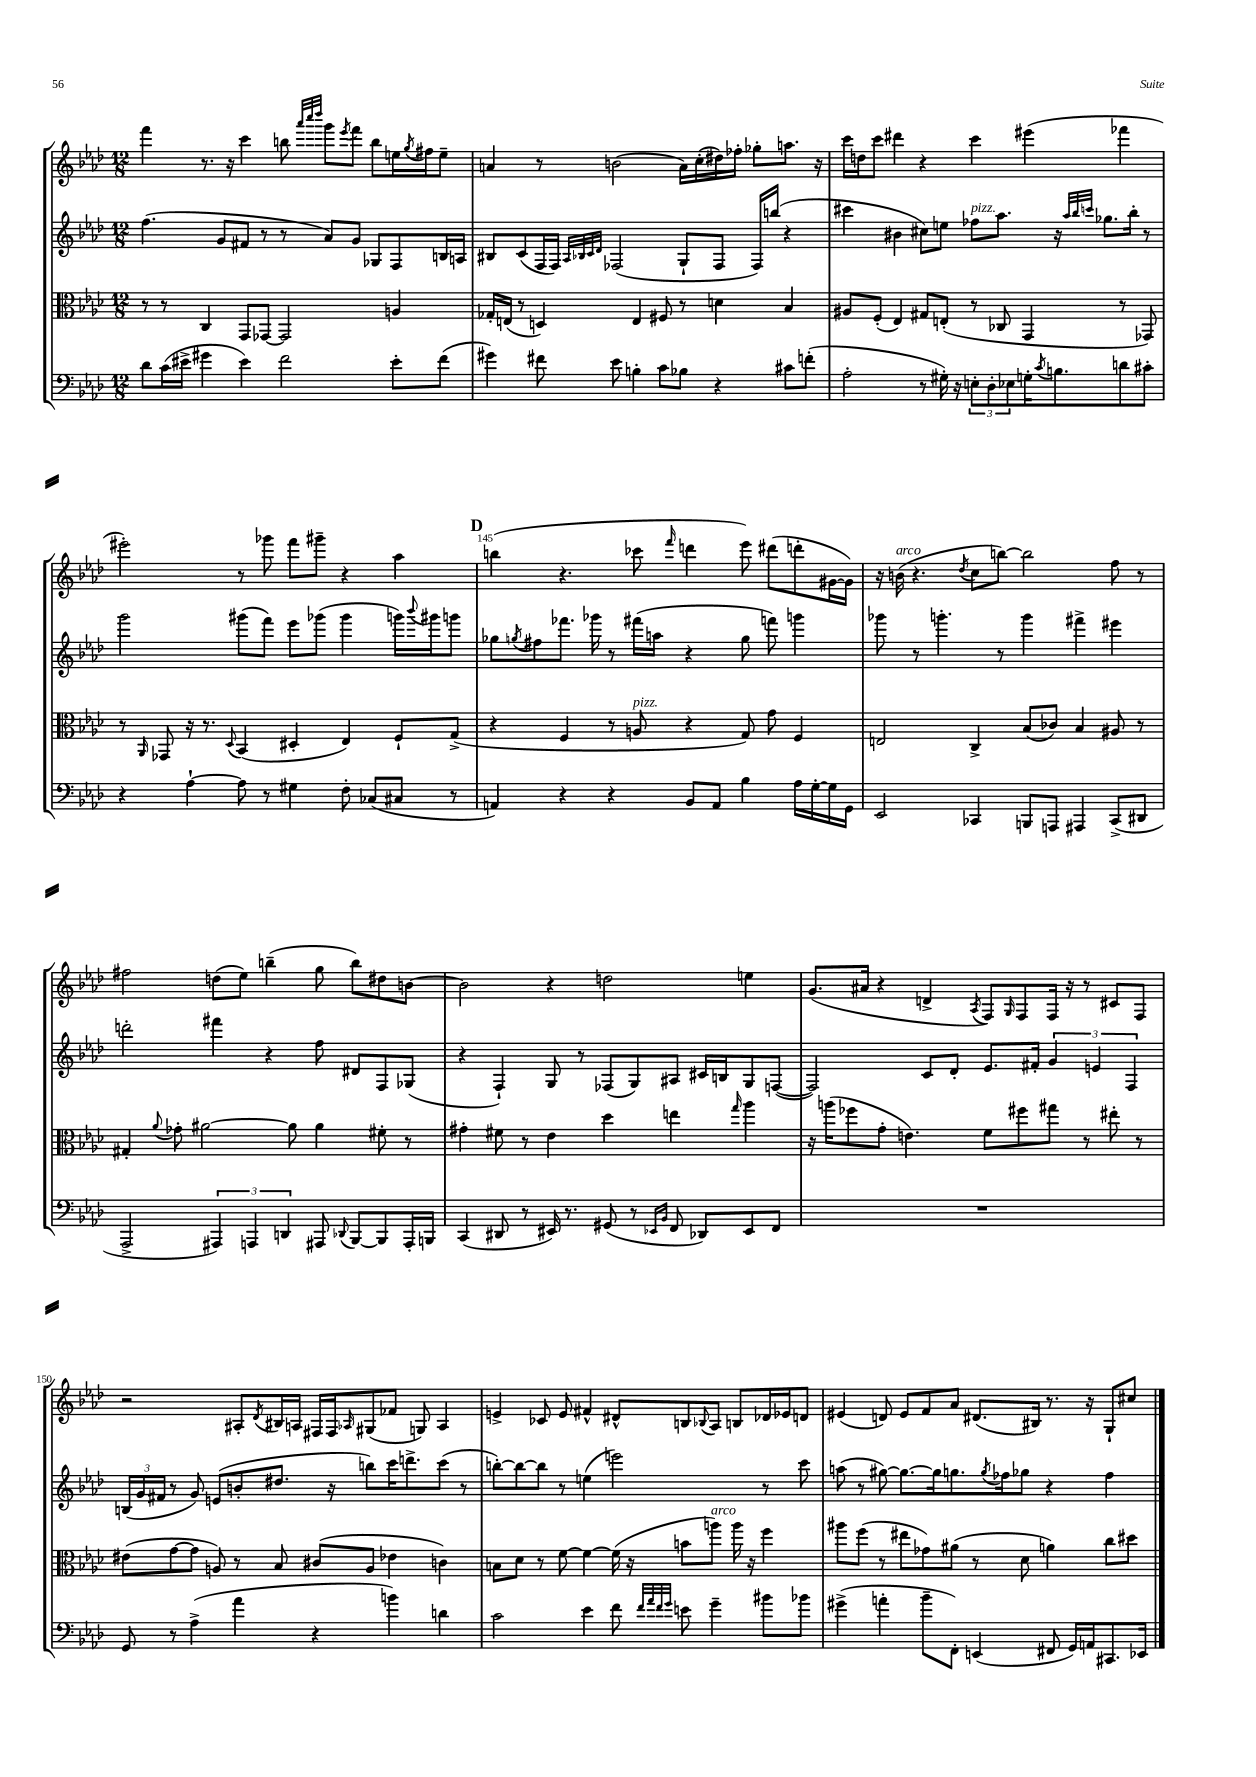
<<
\new StaffGroup <<
\new Staff = "s0" {
    \clef treble \key aes \major \numericTimeSignature \time 12/8
    f'''4 r8. r16 c'''4 b''8 \grace { aes'''32 c''''32 des''''32 } g'''8 \acciaccatura { ees'''8 } f'''8 b''8 e''16 \acciaccatura { g''8 } fis''16 e''8-- |
    a'4 r8 b'2( a'16) c''16-.( dis''16) fes''16-. ges''8-. a''8. r16 |
    c'''16 d''16 c'''8 dis'''4 r4 c'''4 eis'''4( fes'''4 |
    eis'''2-.) r8 ges'''8 f'''8 gis'''8-- r4 aes''4 |
    \mark \markup { \bold "D" } b''4( r4. ces'''8 \grace { f'''16 } d'''4 ees'''8) dis'''8( d'''8-. gis'16~ gis'16) |
    r16 b'16^\markup { \italic "arco" }( r4. \acciaccatura { des''8 } c''8 b''8~) b''2 f''8 r8 |
    fis''2 d''8( ees''8) b''4--( g''8 b''8) dis''8 b'8~ |
    b'2 r4 d''2 e''4 |
    g'8.( ais'16 r4 d'4-> \acciaccatura { aes8 } f8) \grace { g16 } f8 f16 r16 r8 cis'8 f8 |
    r2 ais8-. \acciaccatura { des'8 } bis16 a16 fis16 fis16 \grace { aes16 } gis8( fes'8 g8) aes4 |
    e'4-> ces'8 e'8 fis'4-^ dis'8-^ b8 \appoggiatura { bes8 } aes8 b8 des'16 ees'16 d'8 |
    eis'4( d'8) eis'8 f'8 aes'8 dis'8.( bis16) r8. r16 g8-! cis''8 \bar "|." |
}
\new Staff = "s1" {
    \clef treble \key aes \major \numericTimeSignature \time 12/8
    f''4.( g'8 fis'8 r8 r8 aes'8) g'8 ges8 f8 b16 a16 |
    bis8 c'8( f16 f16) \grace { aes32 bes32 c'32 des'32 } fes2( g8-! fes8 fes16) b''16( r4 |
    cis'''4 bis'4 cis''8) e''8 fes''8^\markup { \italic "pizz." } aes''8. r16 \grace { aes''32 bes''32 c'''32 } ges''8. bes''16-. r8 |
    g'''2 gis'''8( f'''8) ees'''8 ges'''8( ges'''4 g'''16) \appoggiatura { bes'''8 } gis'''16 g'''8 |
    \mark \markup { \bold "D" } ges''8 \acciaccatura { g''8 } fis''8 fes'''8. ges'''16 r8 fis'''16( a''16 r4 g''8 f'''8) g'''4 |
    ges'''8 r8 g'''4.-. r8 g'''4 fis'''4-> eis'''4 |
    d'''2-. fis'''4 r4 f''8 dis'8 f8 ges8( |
    r4 f4-!) g8 r8 fes8( g8) ais8 cis'16 b16 g8 f8~( |
    f2) c'8 des'8-. ees'8. fis'16-. \tuplet 3/2 { g'4 e'4 f4 } |
    \tuplet 3/2 { b16( g'16 fis'16 } r8 g'8) e'8( b'8-. dis''8. r16 b''8) c'''16 d'''8.-> c'''8( r8 |
    b''8~-.) b''8~ b''8 r8 e''4( e'''2) r8 c'''8 |
    a''8( r8 gis''8~) gis''8.~ gis''16 g''8. \acciaccatura { g''8 } fes''16 ges''8 r4 fes''4 \bar "|." |
}
\new Staff = "s2" {
    \clef alto \key aes \major \numericTimeSignature \time 12/8
    r8 r8 c4 g,8 ges,8~ ges,2 a4 |
    ges16-. e16( r8 d4) e4 fis8 r8 d'4 bes4 |
    ais8 f8-.( ees4) gis8 e8-.( r8 ces8 g,4 r8 ges,8) |
    r8 \grace { aes,16 } ges,8 r16 r8. \appoggiatura { des8 } bes,4( dis4-. ees4) f8-! g8->( |
    \mark \markup { \bold "D" } r4 f4 r8 a8^\markup { \italic "pizz." } r4 g8) g'8 f4 |
    e2 c4-> bes8( ces'8) bes4 ais8 r8 |
    gis4-. \appoggiatura { aes'8 } ges'8-. ais'2~ ais'8 ais'4 fis'8-. r8 |
    gis'4-. fis'8 r8 ees'4 des''4 e''4 \grace { g''16 } aes''4 |
    r16 a''16( fes''8 g'8-. e'4.) f'8 fis''8 gis''8 r8 eis''8-. r8 |
    eis'8( g'8~ g'8 a8) r8 bes8 cis'8( a8 ees'4 c'4) |
    b8 des'8 r8 f'8~ f'4~ f'16( r16 b'8 a''8^\markup { \italic "arco" }) a''16 r16 f''4 |
    ais''8 f''8( r8 eis''8 ges'8) ais'8( r8 des'8 a'4) c''8 dis''8 \bar "|." |
}
\new Staff = "s3" {
    \clef bass \key aes \major \numericTimeSignature \time 12/8
    des'8 c'16( eis'16-> gis'4 eis'4) f'2 eis'8-. f'8( |
    gis'4) fis'8 ees'8 b4-. c'8 bes8 r4 cis'8 f'8-.( |
    aes2-. r8 gis16-.) r16 \tuplet 3/2 { e8-. des8-. ees8 } g16-. \acciaccatura { c'8 } b8. d'8 cis'8-. |
    r4 aes4~-! aes8 r8 gis4 f8-. ces8( cis8 r8 |
    \mark \markup { \bold "D" } a,4) r4 r4 bes,8 a,8 bes4 aes16 g16~-. g16 g,16 |
    ees,2 ces,4 b,,8 a,,8 ais,,4 ces,8->( dis,8 |
    aes,,2-> \tuplet 3/2 { ais,,4) a,,4 d,4 } ais,,8 \appoggiatura { des,8 } bes,,8~ bes,,8 ais,,16-. b,,16 |
    c,4( dis,8 r8 eis,16) r8. gis,8( r8 \grace { ees,16 bes,16 } f,8 des,8) ees,8 f,8 |
    R1. |
    g,8 r8 aes4->( aes'4 r4 b'4) d'4 |
    c'2 ees'4 f'8 \grace { f'32 aes'32 f'32 g'32 } e'8 g'4-- bis'8 bes'8 |
    gis'4->( a'4-. bes'8-- f,8-.) e,4( fis,8 g,16) a,16 cis,8. ees,16 \bar "|." |
}
>>
>>
\layout { \context { \Score currentBarNumber = #141 \override BarNumber.break-visibility = ##(#f #t #t) barNumberVisibility = #(every-nth-bar-number-visible 5) } }
